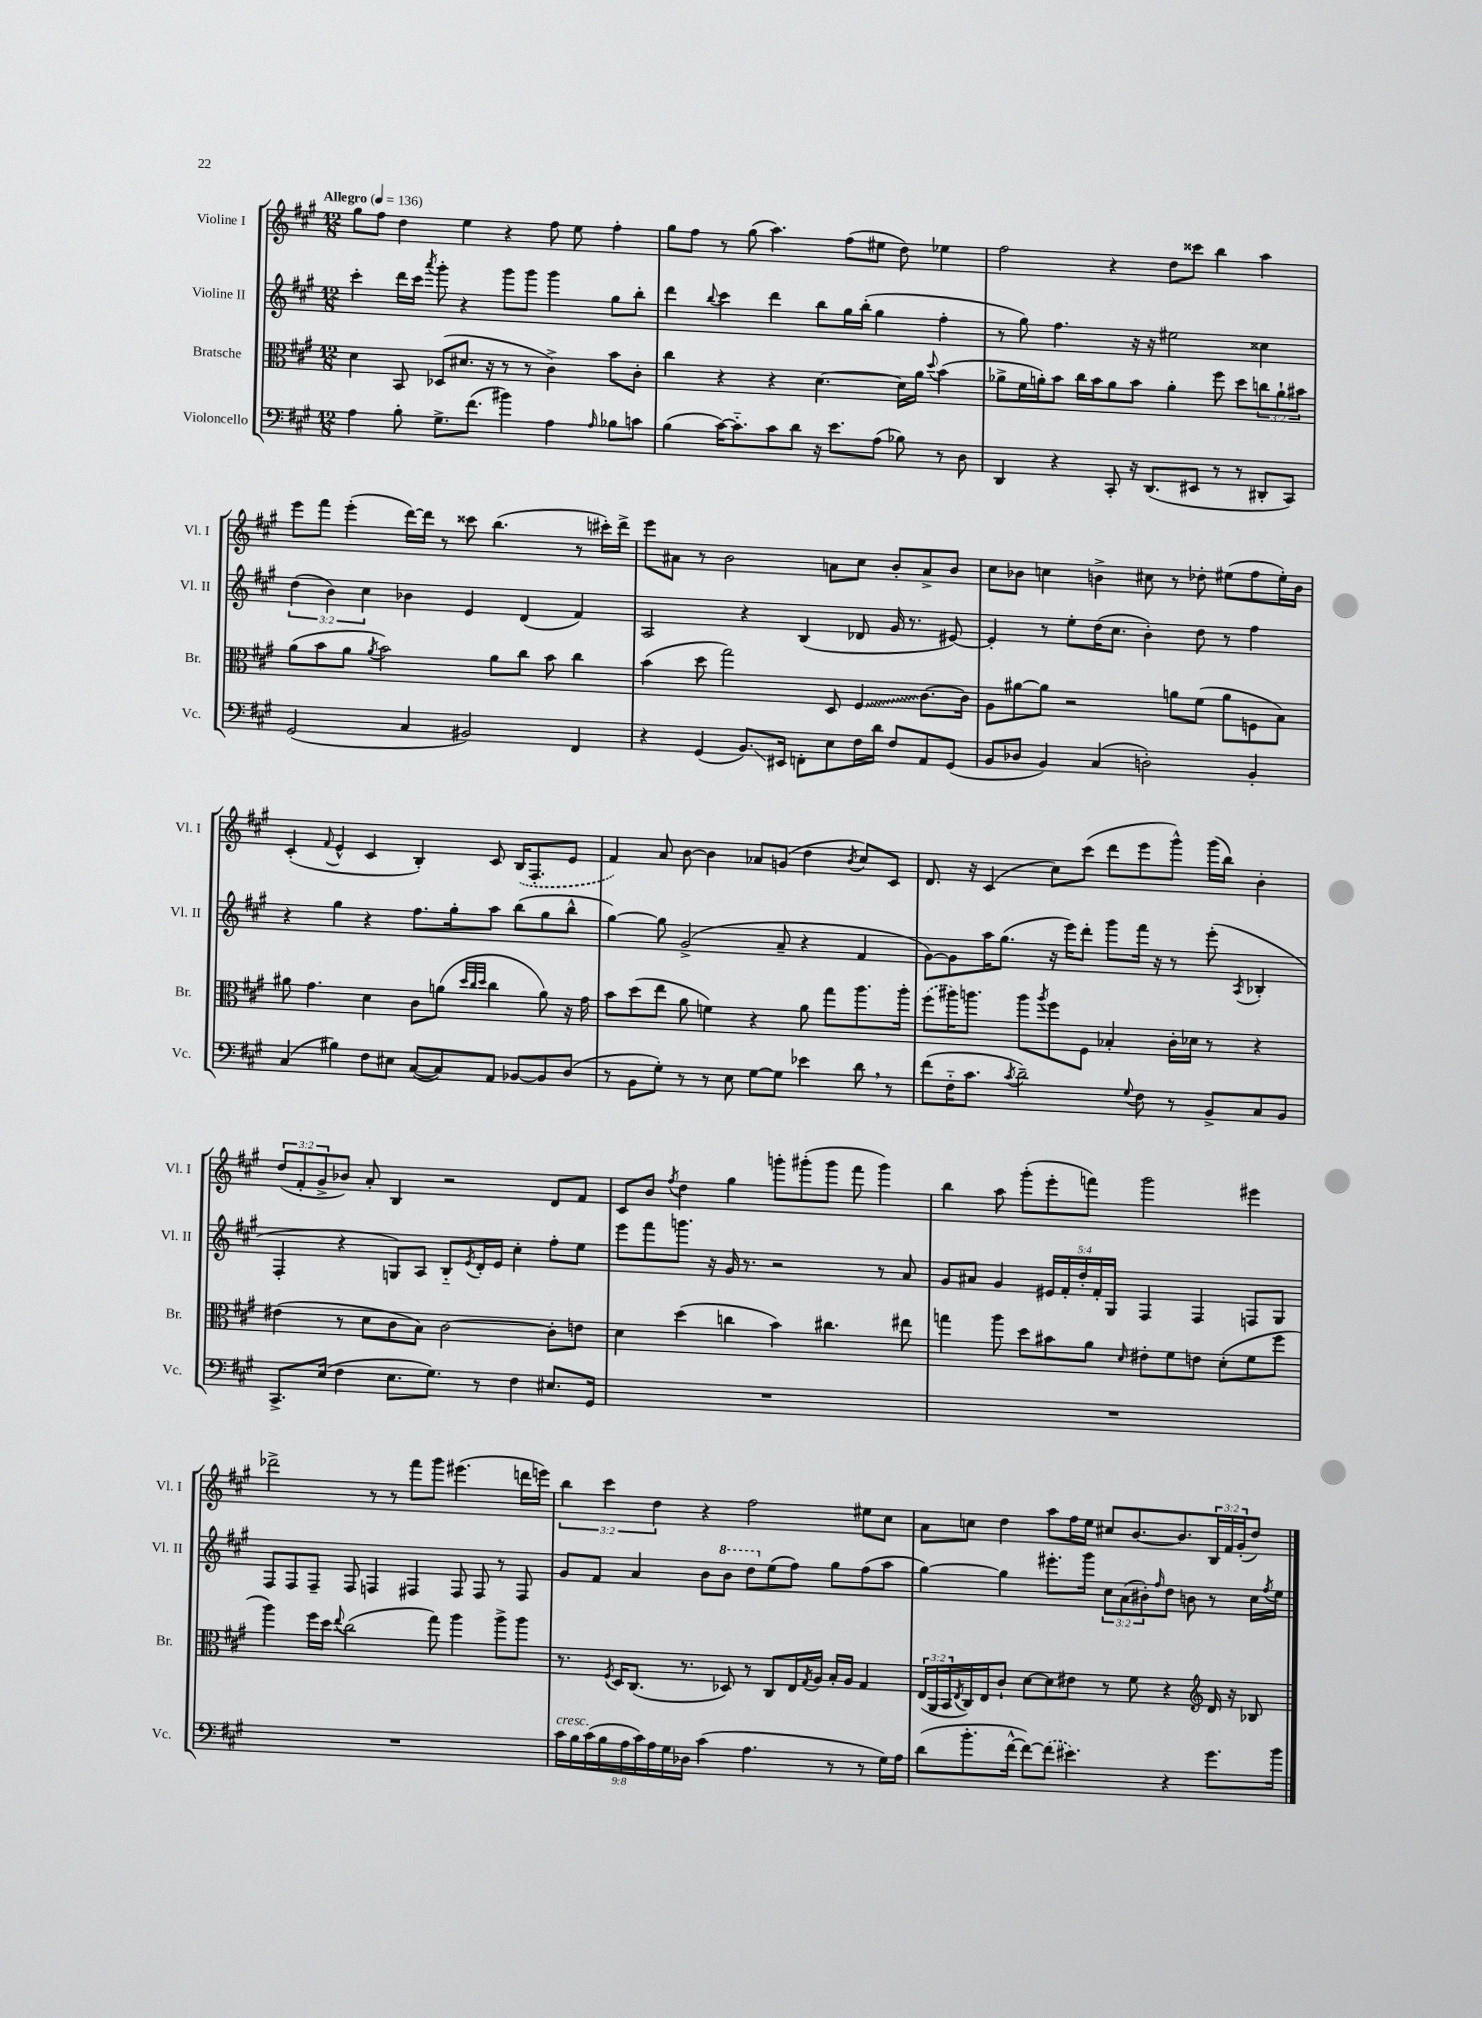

**kern	**kern	**kern	**kern
*staff4	*staff3	*staff2	*staff1
*clefF4	*clefC3	*clefG2	*clefG2
*k[f#c#g#]	*k[f#c#g#]	*k[f#c#g#]	*k[f#c#g#]
*M12/8	*M12/8	*M12/8	*M12/8
*MM136	*MM136	*MM136	*MM136
4A\	4d\	4ccc#'\	8gg#\L
.	.	.	8ff#\J
8B'\	8BB/	16ddd\LL	4dd\
.	.	16ccc#\JJ	.
.	.	8qaaa/	.
8.G#^\L	(8D-/L	8ggg#'\	.
.	8.d#/J	4r	4ee\
(8.f#\J	.	.	.
.	16r	.	.
4b#\)	8r	8ggg#\L	4r
.	8r	8ggg#\J	.
4A\	4c#^\)	4ggg#\	8ff#\
.	.	.	8ee\
16qqA/	.	.	.
8B-\L	8b\L	8gg#\L	4ff#'\
8c\J	8c#'\J	8bb'\J	.
=	=	=	=
(4B\	4cc#\	4ddd\	8gg#\L
.	.	.	8ff#\J
.	.	8qqbb/	.
[16c#\LK)	4r	4ccc#\	8r
8.c#'~\]	.	.	.
.	.	.	(8gg#\
8c#\	4r	4ddd\	4.aa\)
8d\J	.	.	.
16r	[4.d\	8bb\L	.
8.e\L	.	.	.
.	.	16gg#\L	(8ff#\L
.	.	(16bb'\JJ	.
(8A\J	.	4gg#\	8ee#\J
8B-\)	16d\]LL	.	8dd\)
.	16a\JJ	.	.
.	8qqdd/	.	.
8r	(4b\	4ff#'\	4ee-\
8D\	.	.	.
=	=	=	=
4DD/	8a-^\L	8r	2ff#\
.	16f#\L	8gg#\)	.
.	16a'\J)	.	.
4r	8b\J	4.ff#\	.
.	16cc#\LL	.	.
.	16b\J	.	.
8CC#'/	8a\	.	4r
16r	8b\J	16r	.
(8.DD/L	.	16r	.
.	4a'\	2ee#\	8dd\L
8EE#/J	.	.	8ccc##\J
8r	8ff#\	.	4bb\
8r	8dd\L	.	.
8DD#'/L	12cc\	4cc##\	4aa\
.	12a`\	.	.
8CC#/J)	.	.	.
.	12b#\J	.	.
=	=	=	=
(2GG#/	(8a\L	(6dd\	8eee\L
.	8b\	.	8fff#\J
.	.	6b\)	.
.	8a\J	.	(4eee'\
.	.	6cc#\	.
.	8qa/	.	.
.	2b\)	.	.
4C#/	.	4b-\	[16ddd\LL)
.	.	.	16ddd\]JJ
.	.	.	8r
2BB#/)	.	4e/	8ccc##\
.	8a\L	.	(4.bb\
.	8cc#\J	(4d/	.
.	8b\	.	.
4FF#/	4cc#\	4f#/)	8r
.	.	.	16ccc#'\LL)
.	.	.	16ddd^\JJ
=	=	=	=
4r	(4b\	2A/	8eee\L
.	.	.	8a#\J
(4GG#/	8dd\	.	8r
.	2gg#\)	.	2b\
8.BB/L)	.	4r	.
16EE#/Jk	.	.	.
8FF'\L	.	(4B/	.
8E\	8D/	.	8a\L
16F#\L	4F#/	8d-/	8cc#\J
16d\JJ	.	.	.
8F#/L	.	16g#/	8b'/L
.	.	8.r	.
8AA/	[8.c#\L	.	8a^/
(8GG#/J	.	[8e#/)	8b/J
.	16c#\]Jk	.	.
=	=	=	=
8BB/L	8A\L	4e#'/]	8cc#\L
8D-/J	[8a#\	.	8b-\J
4BB/)	8a#\]J	8r	4cc\
.	2r	8ee'\L	.
(4C#/	.	(16dd\K	4b^\
.	.	8.cc#\J	.
2D'\)	.	4b'\)	8cc#\
.	8a\L	.	8r
.	(8f#\J	8dd\	8dd-'\
.	8a\L	8r	(8ee#\L
4BB'/	8F\	4ff#\	8ff#\
.	8B\J)	.	16ee#'\L)
.	.	.	16b\JJ
=	=	=	=
(4C#/	8a#\	4r	(4c#'/
.	4.g#\	.	.
.	.	.	8qqf#/
4B#\)	.	4gg#\	4e^^/
8F#\L	4d\	4r	4c#/
8E#\J	.	.	.
([8C#/L	8c#\L	8.ff#\L	4B'/)
8C#/])	(8a\J	.	.
.	.	16gg#'\k	.
.	32qqdd/LLL	.	.
.	32qqcc#/	.	.
.	32qqdd/JJJ	.	.
8AA/J	4cc#\	8aa\J	8c#/
[8BB-/L	.	(8bb\L	(16B/LK
.	.	.	8.F#'/
8BB-/]	8a\)	8gg#\	.
(8D/J	16r	8bb^^\J	8e/J
.	16g#\	.	.
=	=	=	=
8r	8b\L	[4gg#\)	4f#/)
8BB\L	(8dd\	.	.
8G#'\J)	8ee\J	8gg#\]	8a/
8r	8a\	(2g#^/	[8b\
8r	4f\)	.	4b\]
8E\	.	.	.
[8G#\L	4r	.	8a-/L
8G#\]J	.	8a~/	(8g/J
4e-\	8a\	4r	4dd\
.	8gg#\L	.	.
.	.	.	8qb/
8d\	8.aa\	4f#/	8cc#/L)
8r	.	.	8c#/J
.	16aa'\Jk	.	.
=	=	=	=
(8f#\L	(8ff#\L	[8g#\L)	8.d/
16F#'~\K	16aa#\K)	8g#\]	.
8.c#\J	8.aa\J	.	16r
.	.	16aa\K	(4c#/
.	.	(8.gg#\J	.
8qc#/	.	.	.
2d~\)	8aa\L	.	.
.	8qaa/	.	.
.	8ff#\	16r	8cc#\L)
.	.	16eee\LK)	.
.	8F#\J	8ddd'\J	(8ccc#\J
.	4B-'/	8ggg#\L	8ddd\L
8qqG#/	.	.	.
8F#\	.	16fff#\Jk	8eee\
.	.	16r	.
8r	16c#'\LL	8r	8ggg#^^\J)
.	16d-\JJ	.	.
8BB^/L	8r	(8eee'\	(16ggg#\LL
.	.	.	16bb\JJ)
.	.	8qA/	.
8C#/	4r	4B-'/	4b'\
8BB/J	.	.	.
=	=	=	=
8.CC#^/L	(4e#\	4F#'/	(12dd/L
.	.	.	12f#'/
.	.	.	12g#^/
(16E/Jk	.	.	.
4F#\	8r	4r	8b-/J)
.	8d\L	.	8a'/
8.E\L	8c#\	8G/L)	4B/
.	8B\J)	8A/J	.
8.G#\J)	.	.	.
.	[2c#\	8B'~/L	2r
.	.	8qe/	.
8r	.	16d'/L	.
.	.	16e/JJ	.
4F#\	.	4cc#'\	.
8.E#/L	8c#'\]L	8ff#'\L	8d/L
.	8e\J	8ee\J	8f#/J
16GG#/Jk	.	.	.
=	=	=	=
1.r	4d\	8eee\L	8c#/L
.	.	8fff#\	8b/J
.	.	.	8qff#/
.	(4dd\	8.ggg\J	4dd\
.	.	16r	.
.	4cc\	16g#/	4gg#\
.	.	8.r	.
.	4b\)	2r	8ggg'\L
.	.	.	(8ggg#'\
.	4.cc#\	.	8ggg#\J
.	.	.	8fff#\
.	.	8r	4ggg#\)
.	8ee#\	8a/	.
=	=	=	=
1.r	4gg\	8g#/L	4bb\
.	.	8a#/J	.
.	8aa\	4g#/	8aa\
.	8dd\L	.	(8ggg#'\L
.	8b#\	20e#/LL	8eee'\
.	.	20f#'/	.
.	.	20dd'/	.
.	8a\J	.	8fff\J)
.	.	20f#'/	.
.	.	20G#/JJ	.
.	16qqd/	.	.
.	8e#'\L	4F#/	2ggg#\
.	8f#\	.	.
.	8e\J	4F#/	.
.	(8d'\L	.	.
.	8f#\	8F/L	4eee#\
.	8ff#\J	8G#/J	.
=	=	=	=
1.r	4aa\)	8F#/L	2ddd-^\
.	.	8F#/	.
.	16ff#\LL	8F#~/J	.
.	16dd\JJ	.	.
.	8qqee/	.	.
.	(2cc#\	8F#/	.
.	.	4F/	8r
.	.	.	8r
.	.	4F#/	8fff#\L
.	8gg#\)	.	8ggg#\J
.	4aa\	8F#/	(4.eee#\
.	.	8F#/	.
.	8aa^\L	8r	.
.	8aa\J	8F#/	16ddd\LL
.	.	.	16eee\JJ)
=	=	=	=
18c#\LL	8.r	8g#/L	6bb\
18B\	.	.	.
(18c#\	.	.	.
.	.	8f#/J	.
18B\	.	.	6ccc#\
.	8qF#/	.	.
.	16D/LK	.	.
18A\	.	.	.
.	(8.C#/J	4a/	.
18c#\)	.	.	.
18A\	.	.	6dd\
18G#\	.	.	.
.	8.r	.	.
18D-\JJ	.	.	.
(4c#\	.	8b\L	4r
.	8D-/)	8bb\J	.
4.A\	8r	8ddd\L	2ff#\
.	8C#/L	(8ee\	.
.	16E/L	8ff#\J)	.
.	8qG#/	.	.
.	16A/JJ	.	.
8r	16B'/LL	8gg#\L	.
.	16A/JJ	.	.
8r	4G#/	(8ff#\	8ee#\L
16G#\LL)	.	8aa\J	8cc#\J
16A\JJ	.	.	.
=	=	=	=
(8d\L	(24E/LL	[4gg#\)	8a\L
.	24AA/	.	.
.	24BB/	.	.
.	8qE/	.	.
8.b'\	16C#/)	.	8cc\J
.	16E/J	.	.
.	8c#`/J	4gg#\]	4dd\
[16f#^^\Jk	.	.	.
8f#\_L)	[8d\L	.	.
(8f#\]J	8d\]	8.eee#'\L	8aa\L
4.e#\)	8e#\J	.	16ff#\L
.	.	16ggg#\Jk	16ee\JJ
.	8r	12cc#\L	8cc#/L
.	.	(12a\	.
.	8f#\	.	[8.b/
.	.	12b#'\)	.
.	.	16qqff#/	.
4r	4r	8dd\J	.
.	.	.	8.b/]
.	.	8b\	.
*	*clefG2	*	*
8.g#\L	16d/	8r	24B/L
.	.	.	24f#/
.	16r	.	.
.	.	.	(24g#'/J
.	8B-/	16cc#\LL	8dd/J)
.	.	8qff#/	.
16b\Jk	.	16ee\JJ	.
==	==	==	==
*-	*-	*-	*-
